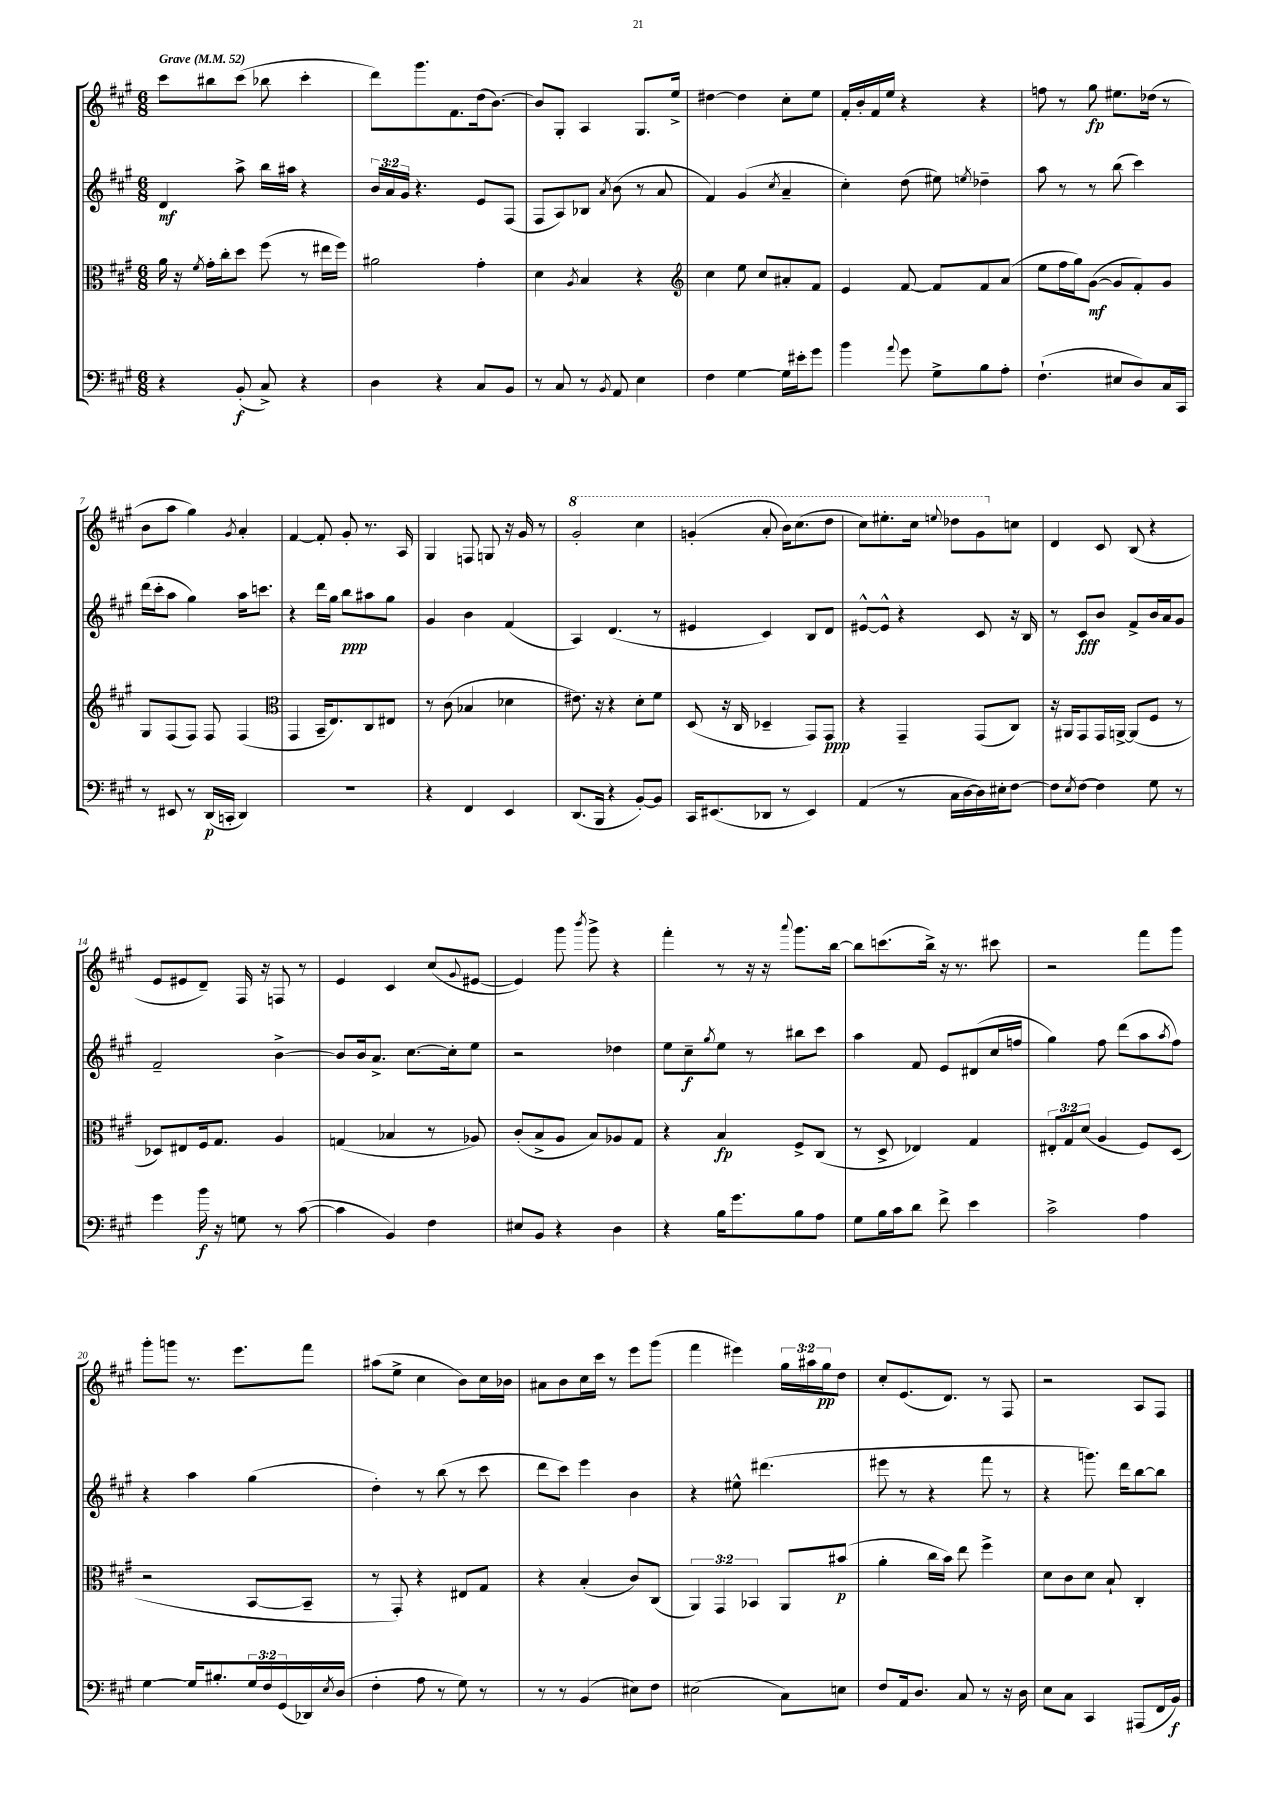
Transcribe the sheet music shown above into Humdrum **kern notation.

**kern	**dynam	**kern	**dynam	**kern	**dynam	**kern	**dynam
*part4	*part4	*part3	*part3	*part2	*part2	*part1	*part1
*staff4	*staff4	*staff3	*staff3	*staff2	*staff2	*staff1	*staff1
*clefF4	*	*clefC3	*	*clefG2	*	*clefG2	*
*k[f#c#g#]	*	*k[f#c#g#]	*	*k[f#c#g#]	*	*k[f#c#g#]	*
*M6/8	*	*M6/8	*	*M6/8	*	*M6/8	*
*MM52	*	*MM52	*	*MM52	*	*MM52	*
=1	=1	=1	=1	=1	=1	=1	=1
!	!	!	!	!	!	!LO:TX:a:B:t=Grave	!
4r	.	16a\	.	4d/	mf	8ccc#\L	.
.	.	16r	.	.	.	.	.
.	.	8qf#/	.	.	.	.	.
.	.	16g#'\LL	.	.	.	8bb#X\	.
.	.	16cc#'\J	.	.	.	.	.
(8BB'/	f	8dd\J	.	8aa^\	.	(8ccc#\J	.
8C#^/)	.	(8ff#\	.	16bb\LL	.	8bb-X\	.
.	.	.	.	16aa#X\JJ	.	.	.
4r	.	8r	.	4r	.	4ccc#'\	.
.	.	16ee#X\LL	.	.	.	.	.
.	.	16ff#\JJ)	.	.	.	.	.
=2	=2	=2	=2	=2	=2	=2	=2
4D\	.	2a#X\	.	24b/LL	.	8ddd\L)	.
.	.	.	.	24a/	.	.	.
.	.	.	.	24g#/JJ	.	.	.
.	.	.	.	4.r	.	8.ggg#\	.
4r	.	.	.	.	.	.	.
.	.	.	.	.	.	8.f#\	.
8C#/L	.	4g#'\	.	8e/L	.	(16dd\k	.
.	.	.	.	.	.	[8.b\J)	.
8BB/J	.	.	.	(8F#/J	.	.	.
=3	=3	=3	=3	=3	=3	=3	=3
8r	.	4d\	.	8F#/L	.	8b/L]	.
8C#/	.	.	.	8A/)	.	8G#'/J	.
.	.	8qA/	.	.	.	.	.
8r	.	4B/	.	8B-X/J	.	4A/	.
8qBB/	.	.	.	8qa/	.	.	.
8AA/	.	.	.	(8b\	.	.	.
4E\	.	4r	.	8r	.	8.G#/L	.
.	.	.	.	8a/	.	.	.
.	.	.	.	.	.	16ee^/Jk	.
=4	=4	=4	=4	=4	=4	=4	=4
*	*	*clefG2	*	*	*	*	*
4F#\	.	4cc#\	.	4f#/)	.	[4dd#X\	.
[4G#\	.	8ee\	.	(4g#/	.	4dd#\]	.
.	.	8cc#/L	.	.	.	.	.
.	.	.	.	8qcc#/	.	.	.
16G#\LL]	.	8a#X'/	.	4a~/	.	8cc#'\L	.
16e#X'\J	.	.	.	.	.	.	.
8g#\J	.	8f#/J	.	.	.	8ee\J	.
=5	=5	=5	=5	=5	=5	=5	=5
4b\	.	4e/	.	4cc#'\)	.	16f#'/LL	.
.	.	.	.	.	.	16b'/	.
.	.	.	.	.	.	16f#/	.
.	.	.	.	.	.	16ee/JJ	.
8qqa/	.	.	.	.	.	.	.
8g#\	.	[8f#/	.	(8dd\	.	4r	.
8G#^\L	.	8f#/L]	.	8ee#X\)	.	.	.
.	.	.	.	8qeen/	.	.	.
8B\	.	8f#/	.	4dd-X~\	.	4r	.
8A'\J	.	(8a/J	.	.	.	.	.
=6	=6	=6	=6	=6	=6	=6	=6
(4.F#`\	.	8ee\L	.	8aa\	.	8ffn\	.
.	.	16ff#\L	.	8r	.	8r	.
.	.	16gg#\J)	.	.	.	.	.
.	.	([8g#\J	mf	8r	.	8gg#\	fp
8E#X/L	.	8g#/L]	.	(8bb\	.	8.ee#X\L	.
8D/)	.	8f#'/)	.	4ccc#\)	.	.	.
.	.	.	.	.	.	(16dd-X\Jk	.
16C#/L	.	8g#/J	.	.	.	8r	.
16CC#/JJ	.	.	.	.	.	.	.
!!LO:LB:g=z
=7	=7	=7	=7	=7	=7	=7	=7
8r	.	8G#/L	.	(16ddd\LL	.	8b\L	.
.	.	.	.	16ccc#'\J	.	.	.
8EE#X/	.	(8F#/	.	8aa\J	.	8aa\J	.
8r	.	8F#/J)	.	4gg#\)	.	4gg#\)	.
(16DD/LL	p	8F#/	.	.	.	.	.
16CCn'/JJ	.	.	.	.	.	.	.
.	.	.	.	.	.	8qg#/	.
4DD/)	.	(4F#/	.	16aa\KL	.	4a'/	.
.	.	.	.	8.cccn\J	.	.	.
=8	=8	=8	=8	=8	=8	=8	=8
*	*	*clefC3	*	*	*	*	*
2.r	.	4GG#/	.	4r	.	[4f#/	.
.	.	16BB~/KL	.	16ddd\LL	.	8f#'/]	.
.	.	8.E/)	.	16gg#\JJ	.	.	.
.	.	.	.	8bb\L	ppp	8g#'/	.
.	.	8C#/	.	8aa#X\	.	8.r	.
.	.	8E#X/J	.	8gg#\J	.	.	.
.	.	.	.	.	.	16A/	.
=9	=9	=9	=9	=9	=9	=9	=9
4r	.	8r	.	4g#/	.	4G#/	.
.	.	(8c#\	.	.	.	.	.
4FF#/	.	4B-X/	.	4b\	.	8Fn/	.
.	.	.	.	.	.	8Gn/	.
4EE/	.	4d-X\	.	(4f#/	.	16r	.
.	.	.	.	.	.	16g#/	.
.	.	.	.	.	.	8r	.
=10	=10	=10	=10	=10	=10	=10	=10
*	*	*	*	*	*	*8va	*
(8.DD/L	.	8.e#X\)	.	4A/)	.	2gg#'/	.
16BBB/Jk	.	16r	.	.	.	.	.
4r	.	4r	.	(4.d/	.	.	.
[8BB'/L)	.	8d'\L	.	.	.	4ccc#\	.
8BB/J]	.	8f#\J	.	8r	.	.	.
=11	=11	=11	=11	=11	=11	=11	=11
16CC#/KL	.	(8D/	.	4e#X/	.	(4ggn'/	.
(8.EE#X/	.	.	.	.	.	.	.
.	.	16r	.	.	.	.	.
.	.	16C#/	.	.	.	.	.
8DD-X/J	.	4D-X~/	.	4c#/)	.	8aa'/	.
8r	.	.	.	.	.	16bb\KL)	.
.	.	.	.	.	.	(8.ccc#\	.
4EE#/)	.	8GG#/L)	.	8B/L	.	.	.
.	.	8GG#/J	ppp	8d/J	.	8ddd\J	.
=12	=12	=12	=12	=12	=12	=12	=12
(4AA/	.	4r	.	[8e#X^^/L	.	8ccc#\L)	.
.	.	.	.	8e#^^/J]	.	8.eee#X'\	.
8r	.	4GG#~/	.	4r	.	.	.
.	.	.	.	.	.	16ccc#\Jk	.
.	.	.	.	.	.	8qqeeen/	.
16C#\LL	.	.	.	.	.	8ddd-X\L	.
[16D\	.	.	.	.	.	.	.
16D\])	.	(8GG#/L	.	8c#/	.	8gg#\	.
16E#X'\J	.	.	.	.	.	.	.
*	*	*	*	*	*	*X8va	*
[8F#\J	.	8C#/J)	.	16r	.	8ccn\J	.
.	.	.	.	16B/	.	.	.
=13	=13	=13	=13	=13	=13	=13	=13
8F#\L]	.	16r	.	8r	.	4d/	.
.	.	16AA#X/KL	.	.	.	.	.
8qE/	.	.	.	.	.	.	.
[8F#\J	.	8GG#/	.	8c#/L	fff	.	.
4F#\]	.	16GG#/L	.	8b/J	.	8c#/	.
.	.	[16AAn^/JJ	.	.	.	.	.
.	.	(8AA/L]	.	8f#^/L	.	(8B/	.
8G#\	.	8F#/J	.	16b/L	.	4r	.
.	.	.	.	16a/J	.	.	.
8r	.	8r	.	8g#/J	.	.	.
!!LO:LB:g=z
=14	=14	=14	=14	=14	=14	=14	=14
4g#\	.	8D-X/L)	.	2f#~/	.	8e/L	.
.	.	8E#X/	.	.	.	8e#X/	.
16b\	f	16F#/k	.	.	.	8d~/J)	.
16r	.	8.G#/J	.	.	.	.	.
8Gn\	.	.	.	.	.	16F#/	.
.	.	.	.	.	.	16r	.
8r	.	4A/	.	[4b^\	.	8Fn/	.
([8c#\	.	.	.	.	.	8r	.
=15	=15	=15	=15	=15	=15	=15	=15
4c#\]	.	(4Gn/	.	8b/L]	.	4e/	.
.	.	.	.	16b/k	.	.	.
.	.	.	.	8.a^/J	.	.	.
4BB/)	.	4B-X/	.	.	.	4c#/	.
.	.	.	.	[8.cc#\L	.	.	.
4F#\	.	8r	.	.	.	(8cc#/L	.
.	.	.	.	16cc#'\k]	.	.	.
.	.	.	.	.	.	8qqg#/	.
.	.	8A-X/)	.	8ee\J	.	[8e#X/J	.
=16	=16	=16	=16	=16	=16	=16	=16
8E#X/L	.	(8c#'/L	.	2r	.	4e#/])	.
8BB/J	.	8B^/	.	.	.	.	.
4r	.	8A/J	.	.	.	8ggg#\	.
.	.	.	.	.	.	8qbbb/	.
.	.	8B/L)	.	.	.	8ggg#^\	.
4D\	.	8A-X/	.	4dd-X\	.	4r	.
.	.	8G#/J	.	.	.	.	.
=17	=17	=17	=17	=17	=17	=17	=17
4r	.	4r	.	8ee\L	.	4fff#'\	.
.	.	.	.	8cc#~\	f	.	.
.	.	.	.	8qgg#/	.	.	.
16B\KL	.	4B/	fp	8ee\J	.	8r	.
8.g#\	.	.	.	.	.	.	.
.	.	.	.	8r	.	16r	.
.	.	.	.	.	.	16r	.
.	.	.	.	.	.	8qqaaa/	.
8B\	.	8F#^/L	.	8bb#X\L	.	8.ggg#\L	.
8A\J	.	(8C#/J	.	8ccc#\J	.	.	.
.	.	.	.	.	.	[16bb\Jk	.
=18	=18	=18	=18	=18	=18	=18	=18
8G#\L	.	8r	.	4aa\	.	8bb\L]	.
16B\L	.	8D^/	.	.	.	(8.cccn\	.
16c#\J	.	.	.	.	.	.	.
8d\J	.	4E-X/)	.	8f#/	.	.	.
.	.	.	.	.	.	16bb^\Jk)	.
8f#^\	.	.	.	8e/L	.	16r	.
.	.	.	.	.	.	8.r	.
4e\	.	4G#/	.	(8d#X/	.	.	.
.	.	.	.	16cc#/L	.	8ccc#X\	.
.	.	.	.	16ffn/JJ	.	.	.
=19	=19	=19	=19	=19	=19	=19	=19
2c#^\	.	12E#X'/L	.	4gg#\)	.	2r	.
.	.	12G#/	.	.	.	.	.
.	.	(12d/J	.	.	.	.	.
.	.	4A/	.	8ff#\	.	.	.
.	.	.	.	(8ddd\L	.	.	.
4A\	.	8F#/L)	.	8aa\	.	8fff#\L	.
.	.	.	.	8qaa/	.	.	.
.	.	(8D/J	.	8ff#\J)	.	8ggg#\J	.
!!LO:LB:g=z
=20	=20	=20	=20	=20	=20	=20	=20
[4G#\	.	2r	.	4r	.	8ggg#'\L	.
.	.	.	.	.	.	8gggn\J	.
16G#/KL]	.	.	.	4aa\	.	8.r	.
8.B#X'/	.	.	.	.	.	.	.
.	.	.	.	.	.	8.eee\L	.
24G#/L	.	[8BB/L	.	(4gg#\	.	.	.
24F#/	.	.	.	.	.	.	.
(24GG#/	.	.	.	.	.	.	.
16DD-X/)	.	8BB~/J]	.	.	.	8fff#\J	.
8qE/	.	.	.	.	.	.	.
(16D/JJ	.	.	.	.	.	.	.
=21	=21	=21	=21	=21	=21	=21	=21
4F#'\	.	8r	.	4dd'\)	.	(8aa#X\L	.
.	.	8GG#'/)	.	.	.	8ee^\J	.
8A\	.	4r	.	8r	.	4cc#\	.
8r	.	.	.	(8bb\	.	.	.
8G#\)	.	8E#X/L	.	8r	.	8b\L)	.
8r	.	8G#/J	.	8ccc#\	.	16cc#\L	.
.	.	.	.	.	.	16b-X\JJ	.
=22	=22	=22	=22	=22	=22	=22	=22
8r	.	4r	.	8ddd\L	.	8a#X\L	.
8r	.	.	.	8ccc#\J)	.	8b\	.
(4BB/	.	(4B'/	.	4eee\	.	16cc#\L	.
.	.	.	.	.	.	16ccc#\JJ	.
.	.	.	.	.	.	8r	.
8E#X\L)	.	8c#/L)	.	4b\	.	8eee\L	.
8F#\J	.	(8C#/J	.	.	.	(8ggg#\J	.
=23	=23	=23	=23	=23	=23	=23	=23
(2E#X\	.	6AA/)	.	4r	.	4fff#\	.
.	.	6GG#/	.	.	.	.	.
.	.	.	.	8ee#X^^\	.	4eee#X\)	.
.	.	6BB-X/	.	.	.	.	.
.	.	.	.	(4.ddd#X\	.	.	.
8C#\L)	.	8AA/L	.	.	.	24gg#\LL	.
.	.	.	.	.	.	24aa#X\	.
.	.	.	.	.	.	24gg#\J	pp
8En\J	.	(8b#X/J	p	.	.	8dd\J	.
=24	=24	=24	=24	=24	=24	=24	=24
8F#/L	.	4a'\	.	8eee#X\	.	8cc#'/L	.
16AA/k	.	.	.	8r	.	(8.e/	.
8.D/J	.	.	.	.	.	.	.
.	.	16cc#\LL	.	4r	.	.	.
.	.	16b\JJ)	.	.	.	8.d/J)	.
8C#/	.	8ee\	.	.	.	.	.
8r	.	4ff#^\	.	8fff#\	.	8r	.
16r	.	.	.	8r	.	8F#/	.
16D\	.	.	.	.	.	.	.
=25	=25	=25	=25	=25	=25	=25	=25
8E\L	.	8d\L	.	4r	.	2r	.
8C#\J	.	8c#\	.	.	.	.	.
4CC#/	.	8d\J	.	8.gggn\)	.	.	.
.	.	8B`/	.	.	.	.	.
.	.	.	.	16ddd\KL	.	.	.
(8AAA#X/L	.	4C#'/	.	[8bb\	.	8A/L	.
16FF#/L	.	.	.	8bb\J]	.	8F#/J	.
16BB/JJ)	f	.	.	.	.	.	.
==	==	==	==	==	==	==	==
*-	*-	*-	*-	*-	*-	*-	*-
